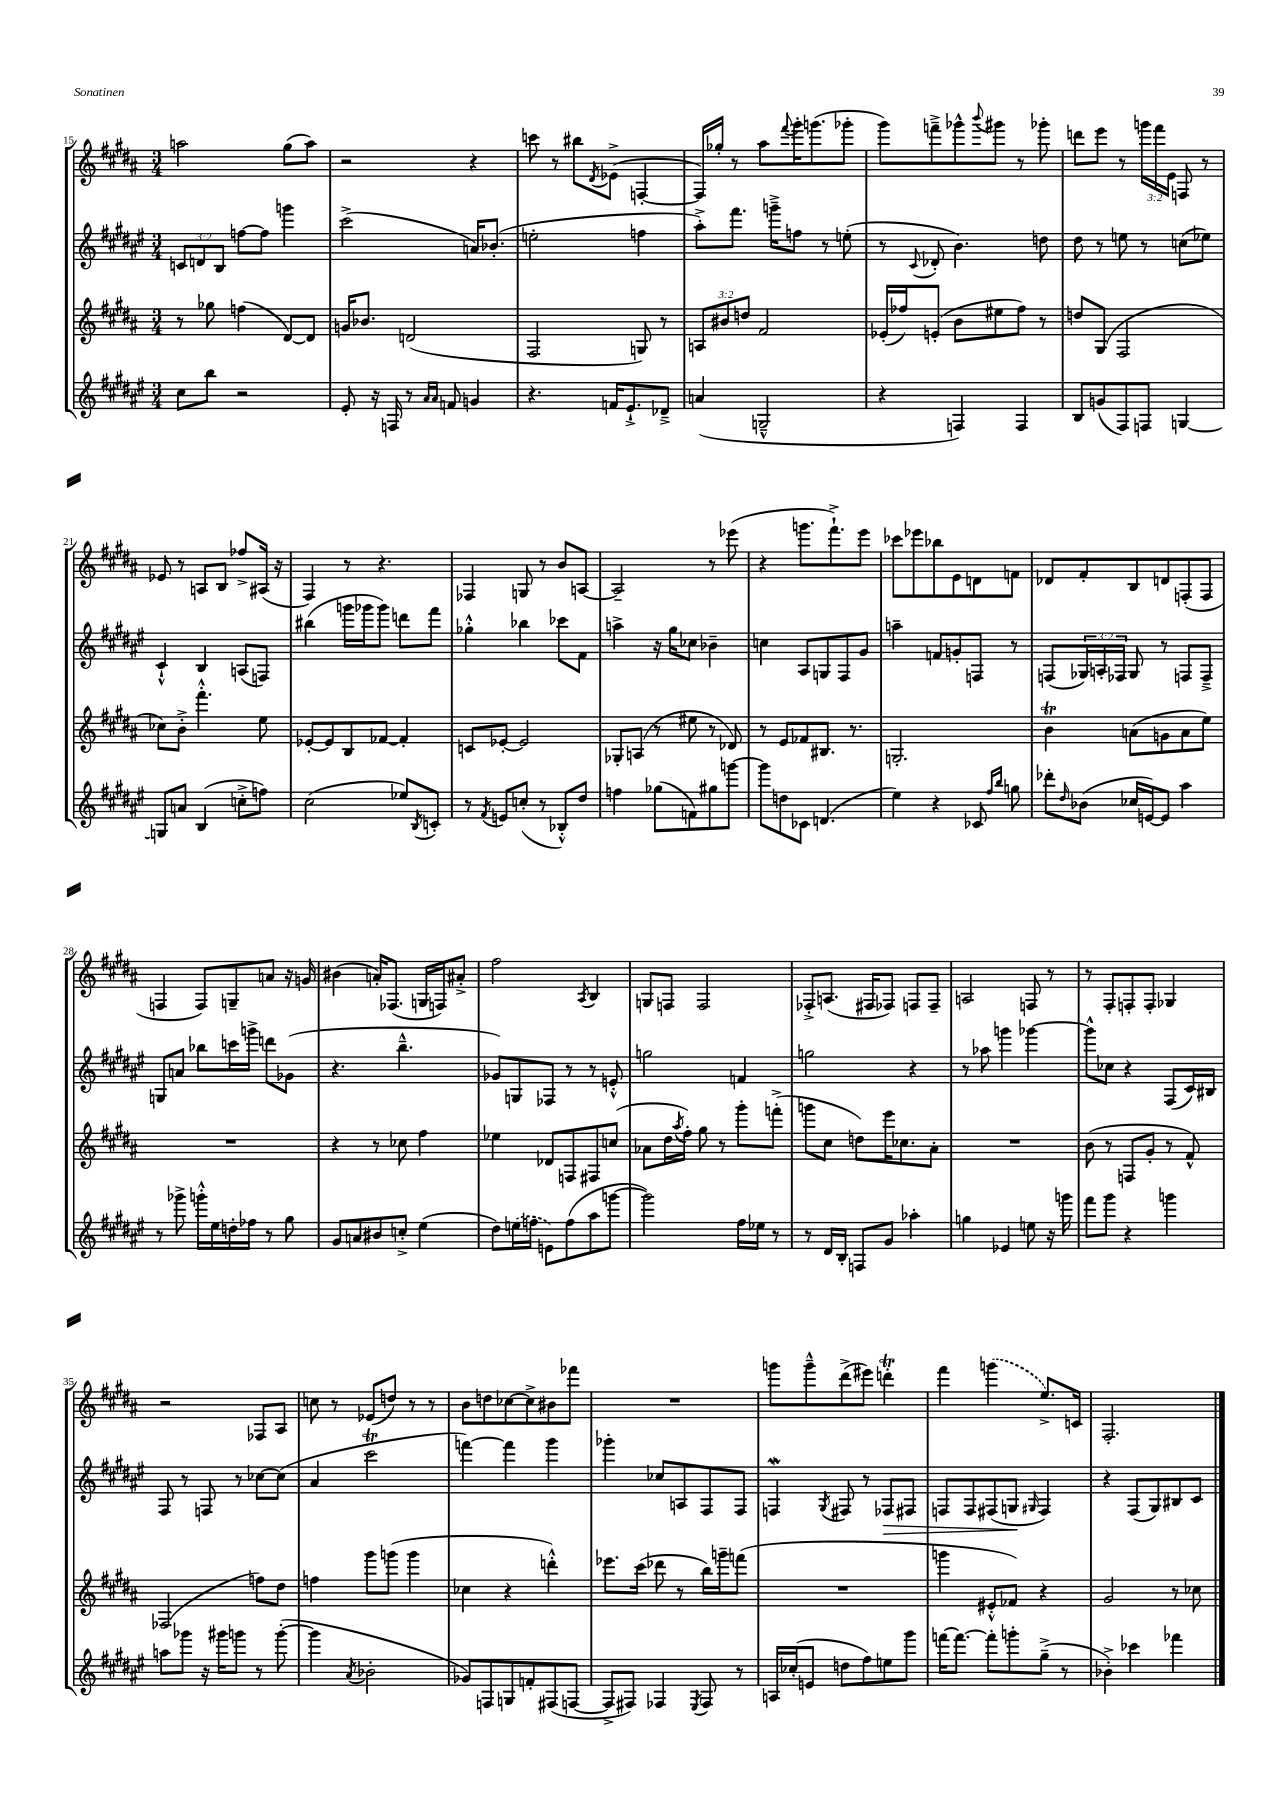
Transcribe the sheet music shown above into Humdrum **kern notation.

**kern	**kern	**kern	**kern
*staff4	*staff3	*staff2	*staff1
*clefG2	*clefG2	*clefG2	*clefG2
*k[f#c#g#d#a#e#]	*k[f#c#g#d#a#]	*k[f#c#g#d#a#e#]	*k[f#c#g#d#a#]
*M3/4	*M3/4	*M3/4	*M3/4
8cc#\L	8r	12c/L	2aa\
.	.	12d/	.
8bb\J	8gg-\	.	.
.	.	12B/J	.
2r	(4ff\	[8ff\L	.
.	.	8ff\]J	.
.	[8d#/L)	4ggg\	(8gg#\L
.	8d#/]J	.	8aa\J)
=	=	=	=
8e#'/	16g/LK	(2ccc#^\	2r
.	8.b-/J	.	.
16r	.	.	.
16F/	.	.	.
8r	(2d/	.	.
16qqa#/LL	.	.	.
16qqa#/JJ	.	.	.
8f/	.	.	.
4g/	.	16a/LK)	4r
.	.	(8.b-'/J	.
=	=	=	=
4.r	2F#/	2ee'\	8ccc\
.	.	.	8r
.	.	.	8bb#\L
.	.	.	8qd#/
16f/LK	.	.	(8e-^\J
8.e#`^/	.	.	.
.	8G/)	4ff\	[4F'/
8d-~^/J	8r	.	.
=	=	=	=
(4a/	12A/L	8aa#'^\L)	16F/]LL)
.	.	.	16gg-'/JJ
.	12b#/	.	.
.	.	8.fff#\J	8r
.	12dd/J	.	.
2G~^^/	2f#/	.	8aa#\L
.	.	16ggg~^\LK	.
.	.	.	8qqfff#/
.	.	8ff\J	16ggg#'\K
.	.	.	(8.ggg\
.	.	8r	.
.	.	(8ee'\	8ggg-'\J
=	=	=	=
4r	(16e-'/LL	8r	8ggg#\L)
.	16ff-/J)	.	.
.	.	8qqc#/	.
.	(8e'/J	8d-'/	8fff~^\
4F/)	8b\L	4.b\)	8ggg-^^\
.	.	.	8qqbbb/
.	8ee#\	.	8ggg#\J
4F/	8ff-\J)	.	8r
.	8r	8dd\	8ggg-'\
=	=	=	=
8B/L	8dd/L	8dd#\	8ddd\L
(8g/	(8G#/J	8r	8eee\J
8F#/)	2F#/	8ee\	8r
8F/J	.	8r	24ggg\LL
.	.	.	24fff#\
.	.	.	24e\JJ
[4G/	.	(8cc\L	8F/
.	.	8ee-\J)	8r
=	=	=	=
8G/]L	8cc-\L)	4c#`^^/	8e-/
8a/J	8b'^\J	.	8r
(4B/	4.fff#'^^\	4B/	8A/L
.	.	.	8B/J
8cc'^\L	.	(8A/L	8ff-^/L
8ff\J)	8ee\	8F/J)	(16A#/Jk
.	.	.	16r
=	=	=	=
(2cc#\	[8e-'/L	(4bb#\	4F#/)
.	8e-/]	.	.
.	8B/	16ggg\LL	8r
.	.	16ggg-\J	.
.	[8f-/J	8ggg-\J)	4.r
8ee-/L)	4f-'/]	8ddd\L	.
8qB/	.	.	.
8c'/J	.	8fff#\J	.
=	=	=	=
8r	8c/L	4gg-'^^\	4F-/
8qf#/	.	.	.
8e/L	[8e-'/J	.	.
(8cc'/J	2e-/]	4bb-\	8G/
8r	.	.	8r
8B-'^^/L)	.	8ccc-\L	8b/L
8dd#/J	.	8f#\J	[8A/J
=	=	=	=
4ff\	8G-'/L	4aa^\	2A~/]
.	(8A/J	.	.
(8gg-\L	8r	16r	.
.	.	16gg#\LK	.
8f\)	8ee#\	8cc-\J	.
8gg#\	8r	4b-~\	8r
[8ggg\J	8d-/)	.	(8eee-\
=	=	=	=
8ggg\]L	8r	4cc\	4r
8dd\	8e/L	.	.
8c-\J	8f-/	8A#/L	8.ggg\L
(4.d/	8.B#/J	8G/	.
.	.	.	8.fff#`^\)
.	.	8F#/	.
.	8.r	.	.
.	.	8g#/J	8eee\J
=	=	=	=
4ee#\)	2.G'/	4aa~\	8ccc-\L
.	.	.	8eee-\
4r	.	8f/L	8bb-\
.	.	8g'/	8e\
8c-/	.	8F/J	8d\
16qqff#/LL	.	.	.
16qqbb/JJ	.	.	.
8gg\	.	8r	8f\J
=	=	=	=
8ddd-'\L	4b\	(8F/L	8d-/L
16qqdd#/	.	.	.
(8b-\J	.	24G-/L)	8f#'/
.	.	24A'/	.
.	.	24F-/JJ	.
16cc-/LL	(8a\L	8G-/	8B/
[16e/J)	.	.	.
8e/]J	8g\	8r	8d/
4aa#\	8a\	8F/L	(8F'/
.	8ee\J)	8F~^/J	8F/J
=	=	=	=
8r	2.r	8G/L	4F/
8ggg-^\	.	8a/J	.
16ggg'^^\LL	.	8bb-\L	8F/L)
16ee#\	.	.	.
16dd'\	.	16ccc\L	8G~/
16ff-\JJ	.	16ggg^\JJ	.
8r	.	8ddd\L	8a/J
8gg#\	.	(8g-\J	16r
.	.	.	16g/
=	=	=	=
8g#/L	4r	4.r	(4b#\
8a/	.	.	.
8b#/	8r	.	16a'/LK)
.	.	.	(8.F-/J
8cc'^/J	8cc-\	4.bb~^^\	.
(4ee#\	4ff#\	.	16G/LL
.	.	.	16F/J)
.	.	.	8a#'^/J
=	=	=	=
8dd#\L)	4ee-\	8g-/L)	2ff#\
(16ee\L	.	8G/	.
16ff\JJ	.	.	.
8e\L)	8d-/L	8F-/J	.
(8ff\	8F/	8r	.
.	.	.	8qA#/
8aa#\	8F#/	8r	4B/
[8ggg\J	(8cc/J	8e'^^/	.
=	=	=	=
2ggg\])	8a-\L	2gg\	8G/L
.	16dd#\L	.	8F/J
.	8qaa#/	.	.
.	16ff#'\JJ)	.	.
.	8gg#\	.	2F/
.	8r	.	.
16ff#\LL	8ggg#'\L	4f/	.
16ee-\JJ	.	.	.
8r	(8fff'^\J	.	.
=	=	=	=
8r	8ggg\L	2gg\	8F-'^/L
16d#/LL	8cc#\J	.	(8.A/J
16B'/JJ	.	.	.
8F/L	8dd\L)	.	.
.	.	.	16F#/LK
8g#/J	16eee\K	.	8F-/J)
.	8.cc-\	.	.
4aa-'\	.	4r	8F/L
.	8a#'\J	.	8F~/J
=	=	=	=
4gg\	2.r	8r	2A/
.	.	8aa-\	.
4e-/	.	4ggg\	.
8ee\	.	[4ggg-\	8F/
16r	.	.	8r
16ggg\	.	.	.
=	=	=	=
8fff#\L	(8b\	8ggg-^^\]L	8r
8ggg#\J	8r	8cc-\J	8F#'/L
4r	8F/L	4r	8F'/
.	8g#'/J	.	8F'/J
4ggg\	8r	(8F#/L	4G-/
.	8f#^^/)	16c#/L)	.
.	.	16B#/JJ	.
=	=	=	=
8aa\L	(2F-/	8F#/	2r
8ggg-\J	.	8r	.
16r	.	8F/	.
16ggg#\LK	.	.	.
8ggg\J	.	8r	.
8r	8ff\L)	[8cc-\L	8F-/L
([8ggg'\	8dd#\J	(8cc-\]J	8A#/J
=	=	=	=
4ggg\]	4ff\	4a#/	8cc\
.	.	.	8r
8qa#/	.	.	.
2b-'\	8ggg#\L	2ccc#\	(8e-/L
.	(8ggg\J	.	8dd/J)
.	4ggg\	.	8r
.	.	.	8r
=	=	=	=
8g-/L)	4cc-\	[4fff\)	8b\L
8F/	.	.	8dd\
8G/	4r	4fff\]	[8cc-\
8f'/	.	.	8cc-^\]
(8F#/	4ddd'^^\)	4ggg#\	8b#\
[8F/J	.	.	8fff-\J
=	=	=	=
8F^/]L	8.eee-\L	4ggg-'\	2.r
8F#/J)	.	.	.
.	(16ccc#\Jk	.	.
4F-/	8ddd-\	8cc-/L	.
.	8r	8A/	.
8qE#/	.	.	.
8F-/	16bb\LL)	8F#/	.
.	16ggg~\J	.	.
8r	(8fff\J	8F#/J	.
=	=	=	=
16A/LL	2.r	4F/	8ggg\L
(16cc-'/J	.	.	.
8e/J	.	.	8ggg~^^\
.	.	8qG#/	.
8dd\L	.	8F#/	(8ddd#^\
8ff#\)	.	8r	8eee#\J)
8ee\	.	8F-/L	4ddd'\
8ggg#\J	.	8F#/J	.
=	=	=	=
[16fff\LK	4ggg\	8F/L	4fff#\
8.fff\_J	.	.	.
.	.	8F/	.
8fff'\]L	8e#'^^/L	(8F#/	(4ggg\
8ggg'\	8f-/J)	8G/J	.
.	.	16qqG#/	.
(8gg#~^\J	4r	4F#/)	8.ee^/L)
8r	.	.	.
.	.	.	16c/Jk
=	=	=	=
4b-'^\)	2g#/	4r	2.F#'/
4ccc-\	.	(8F#/L	.
.	.	8G#/)	.
4fff-\	8r	8B#/	.
.	8cc-\	8c#/J	.
==	==	==	==
*-	*-	*-	*-
